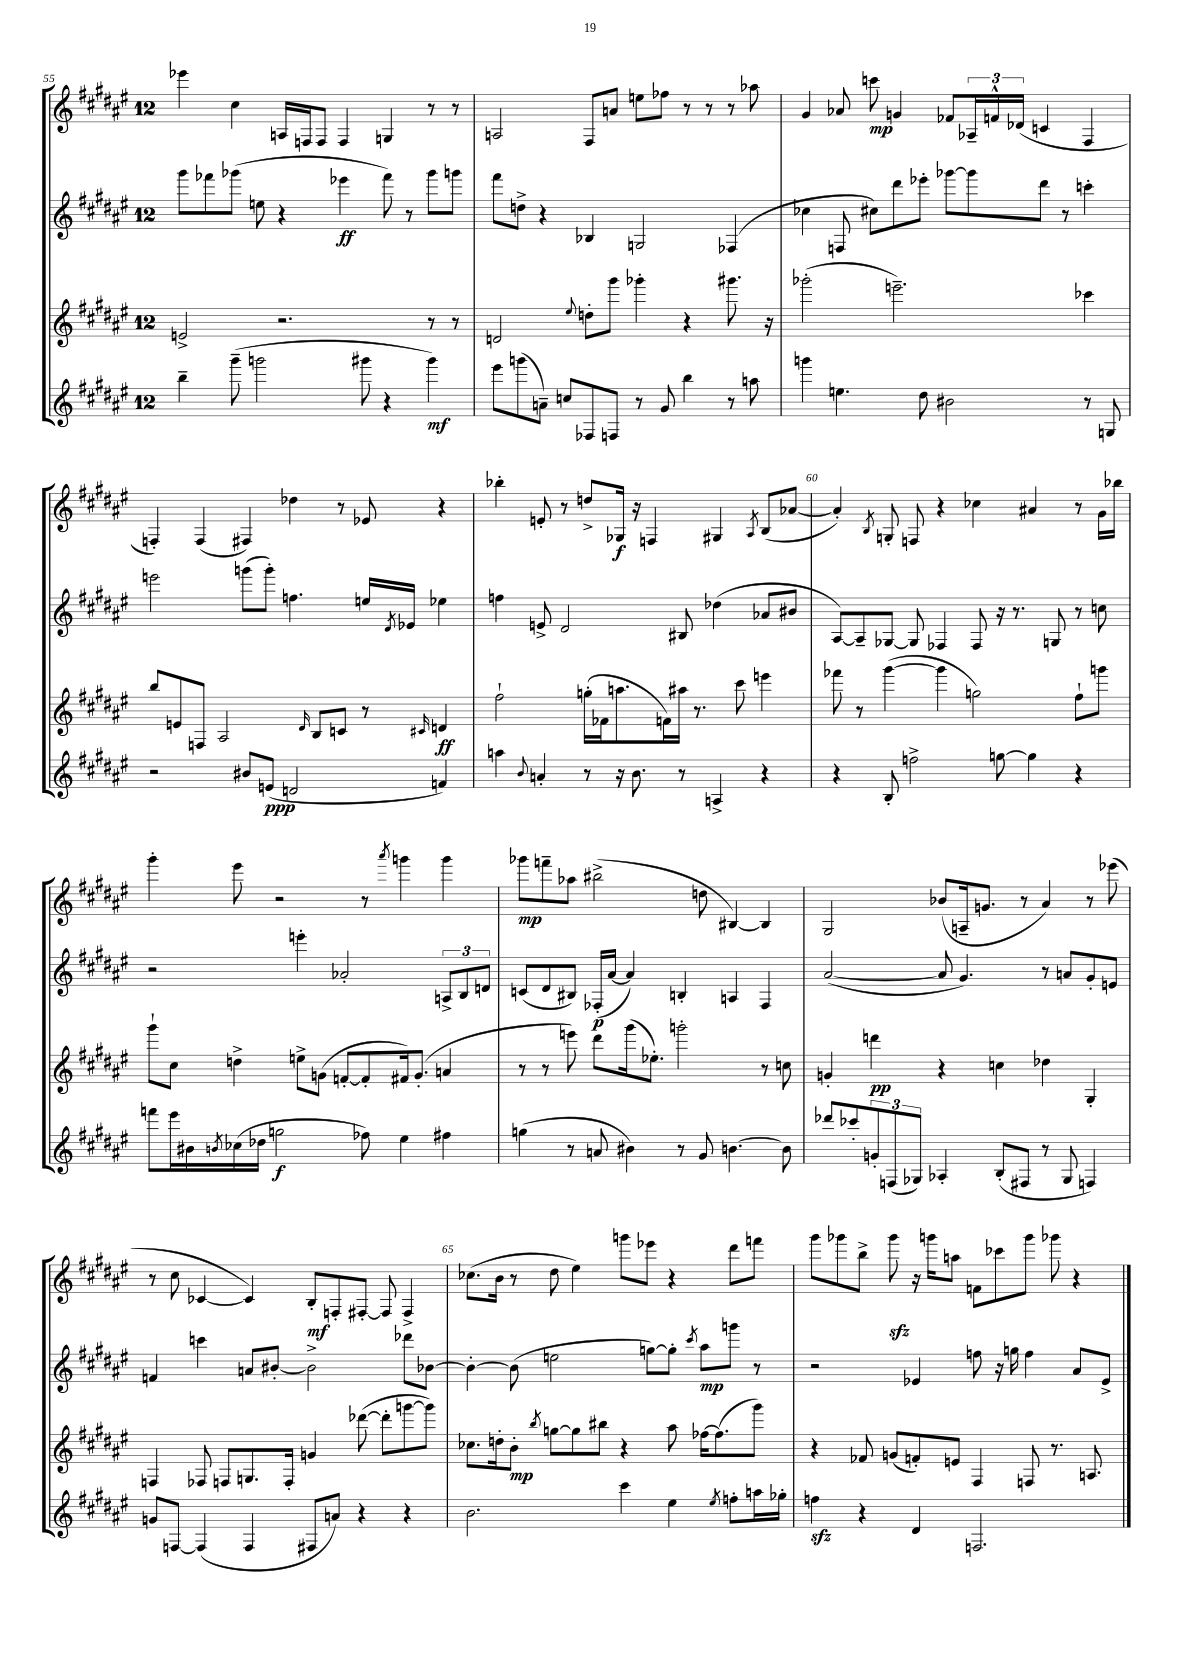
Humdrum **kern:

**kern	**kern	**kern	**kern
*staff4	*staff3	*staff2	*staff1
*clefG2	*clefG2	*clefG2	*clefG2
*k[f#c#g#d#a#e#]	*k[f#c#g#d#a#e#]	*k[f#c#g#d#a#e#]	*k[f#c#g#d#a#e#]
*M12/8	*M12/8	*M12/8	*M12/8
4bb~\	2e^/	8ggg#\L	4eee-\
.	.	8fff-\	.
(8ggg#~\	.	(8ggg-\J	4cc#\
2ggg\	.	8ee\	.
.	2.r	4r	16A/LL
.	.	.	16F/J
.	.	.	8F/J
.	.	4eee-\	4F/
8ggg#\	.	.	.
4r	.	8fff-\)	4G/
.	.	8r	.
4ggg#\)	8r	8ggg-\L	8r
.	8r	8ggg\J	8r
=	=	=	=
8eee#\L	2d/	8fff#\L	2A/
(8ggg\	.	8dd^\J	.
8a~\J)	.	4r	.
8cc/L	.	.	.
.	8qqee#/	.	.
8F-/	8dd'\L	4B-/	8F#/L
8F/J	8ggg#\J	.	8a/J
8r	4ggg-'\	2G/	8ee\L
8g#/	.	.	8ff-\J
4bb\	4r	.	8r
.	.	.	8r
8r	8.ggg#\	(4F-/	8r
8aa\	.	.	8aa-\
.	16r	.	.
=	=	=	=
4ggg\	(2ggg-'\	4cc-\	4g#/
4.ee\	.	8F/	8a-/
.	.	8cc#\L)	8ccc\
.	2.eee~\)	8ddd#\	4g/
8dd#\	.	8eee-'\J	.
2b#\	.	[8ggg-\L	8f-/L
.	.	8ggg-\]	24A-~/L
.	.	.	24f^^/
.	.	.	(24d-/JJ
.	.	8ddd#\J	4c/
.	.	8r	.
8r	4ccc-\	4ccc'\	4F#/
8G/	.	.	.
=	=	=	=
2r	8bb/L	2eee\	4F'/)
.	8e/	.	.
.	8F/J	.	(4F/
.	2A#/	.	.
8b#/L	.	(8ggg\L	4F#/)
(8e/J	.	8ggg'\J)	.
2d/	.	4.ff\	4dd-\
.	16qqd#/	.	.
.	8B/L	.	.
.	8c/J	.	8r
.	8r	16ee/LL	8e-/
.	.	8qd#/	.
.	.	16e-/JJ	.
.	16qqc#/	.	.
4f/)	4d/	4ee-\	4r
=	=	=	=
4aa\	2ff#`\	4ff\	4bb-'\
8qqb/	.	.	.
4a'/	.	8e^/	8e'/
.	.	2d#/	8r
8r	(16gg'\LL	.	8dd^/L
.	16f-\J	.	.
16r	8.aa\	.	16G-/Jk
8.b\	.	.	16r
.	.	.	4F/
.	16f\L)	.	.
8r	16aa#\JJ	8B#/	.
.	8.r	.	.
4A^/	.	(4dd-\	4G#/
.	8ccc#\	.	.
.	.	.	8qA#/
4r	4eee\	8a-/L	(8B/L
.	.	8b#/J	[8a-/J
=	=	=	=
4r	8fff-\	[8A#/L)	4a-'/])
.	8r	8A#~/]	.
.	.	.	8qB/
8B'/	([4ggg#\	[8G-/J	8G'/
2ff^\	.	8G-/]	8F/
.	4ggg#\]	4F-/	4r
.	2gg\)	8F-/	4cc-\
[8gg\	.	16r	.
.	.	8.r	.
4gg\]	.	.	4a#/
.	.	8G/	.
4r	8ff#`\L	8r	8r
.	8ggg\J	8cc\	16g#\LL
.	.	.	16bb-\JJ
=	=	=	=
8fff\L	8ggg#`\L	2r	4ggg#'\
16eee#\L	8cc#\J	.	.
16b#\	.	.	.
8qb/	.	.	.
(16cc-\	4dd^\	.	8eee#\
16dd-\JJ	.	.	.
2gg\	.	.	2r
.	8ee^\L	4eee'\	.
.	(8g\J	.	.
.	[8f'/L	2a-'/	.
8ff-\)	8f'/]	.	8r
.	.	.	8qaaa#/
4ee#\	16f#/k)	.	4ggg\
.	(8.g'/J	.	.
4ff#\	4a/	12A^/L	4ggg\
.	.	12B/	.
.	.	12d/J	.
=	=	=	=
(4gg\	8r	(8c/L	8ggg-\L
.	8r	8d#/	8fff~\
8r	8eee\)	8B#/J)	8aa-\J
8a/	8ddd#\L	(16F-'/LL	(2bb#^\
.	.	[16a#/JJ	.
4b#\)	(16ggg#\k	4a#/])	.
.	8.ee-'\J)	.	.
8r	2ggg'\	4B'/	.
8g#/	.	.	8dd\
[4.b\	.	4A/	[4B#/)
.	8r	4F-/	4B#/]
8b\]	8cc\	.	.
=	=	=	=
8ddd-/L	4g'/	([2a#/	2G#/
8ccc-'/	.	.	.
12g'/	4ddd\	.	.
(12F/	.	.	.
12G-/J)	.	.	.
4A-'/	4r	8a#/]	(8b-/L
.	.	4.g#/)	16A~/k
.	.	.	8.g/J
(8B'/L	4cc\	.	.
8F#/J	.	.	8r
8r	4dd-\	8r	4a#/)
8G-/	.	8a/L	.
4F/)	4G#'/	8g#'/	8r
.	.	8e/J	(8eee-\
=	=	=	=
8g/L	4F/	4f/	8r
[8F/J	.	.	8cc#\
(4F/]	8F-/	4ccc\	[4c-/
.	8F/L	.	.
4F/	8.G/	8a/L	4c-/])
.	.	[8b#'/J	.
.	16F'/Jk	.	.
8F#/L	4g/	2b#^\]	8B'/L
8a/J)	.	.	8F'/
4r	([8ddd-\	.	[8F#'/J
.	8ddd-'\]L	.	8F#/]
4r	[8ggg\	8ddd-\L	4F#^/
.	8ggg\]J)	[8b-\J	.
=	=	=	=
2.b\	8.cc-\L	4b-'\_	(8.cc-\L
.	16dd'\k	.	16b\Jk
.	8b'\J	(8b-\]	8r
.	8qbb/	.	.
.	[8gg\L	2ee\	8dd#\
.	8gg\]	.	4ee#\)
.	8bb#\J	.	.
4ccc#\	4r	.	8ggg\L
.	.	[8gg\L)	8eee-\J
4ee#\	8aa#\	8gg'\]J	4r
.	.	8qccc#/	.
.	[16ff-\LK	8aa#\L	.
.	(8.ff-\]	.	.
8qee#/	.	.	.
8ff'\L	.	8ggg\J	8ddd#\L
16aa\L	8ggg#\J)	8r	8fff\J
16gg-'\JJ	.	.	.
=	=	=	=
4ff\	4r	2r	8ggg#\L
.	.	.	8ggg-\
4r	8f-/	.	8bb^\J
.	(8g/L	.	8ggg-\
4d#/	8f'/)	4e-/	16r
.	.	.	16ggg\LK
.	8e/J	.	8aa\J
2.F/	4F#/	8ff\	8f\L
.	.	16r	8ccc-\
.	.	16gg\	.
.	8F/	4ff\	8ggg\J
.	8.r	.	8ggg-\
.	.	8a#/L	4r
.	8.A/	.	.
.	.	8e-^/J	.
==	==	==	==
*-	*-	*-	*-
